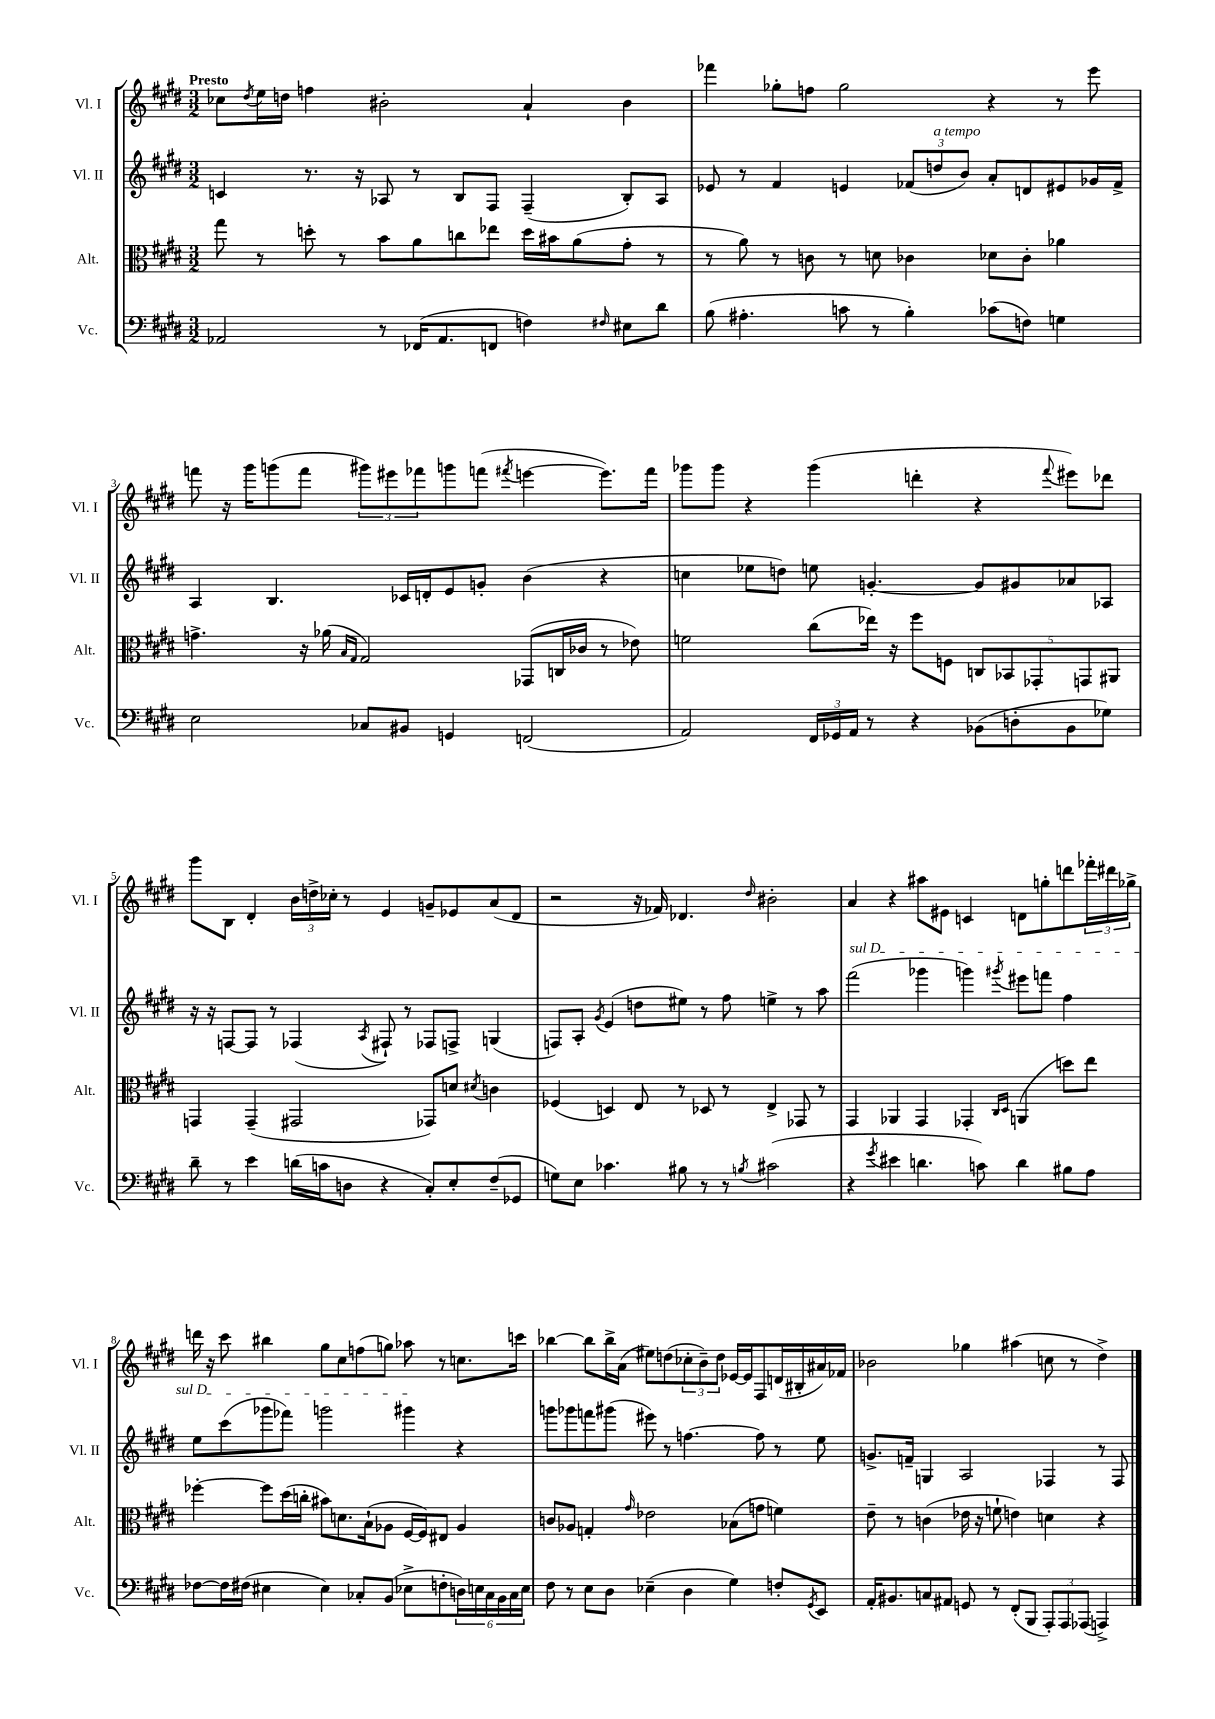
<<
\new StaffGroup <<
\new Staff = "s0" \with { instrumentName = "Vl. I" shortInstrumentName = "Vl. I" } {
    \clef treble \key e \major \numericTimeSignature \time 3/2 \tempo "Presto"
    ces''8 \acciaccatura { dis''8 } e''16 d''16 f''4 bis'2-. a'4-! bis'4 |
    fes'''4 ges''8-. f''8 ges''2 r4 r8 e'''8 |
    f'''8 r16 gis'''16 g'''8( f'''8 \tuplet 3/2 { gis'''8) eis'''8 fes'''8 } g'''8 f'''8( \acciaccatura { fis'''8 } e'''4~ e'''8.) fis'''16 |
    ges'''8 ges'''8 r4 ges'''4( d'''4-. r4 \appoggiatura { fis'''8 } eis'''8) des'''8 |
    gis'''8 b8 dis'4-. \tuplet 3/2 { b'16 d''16-> ces''16-. } r8 e'4 g'8-- ees'8 a'8( dis'8 |
    r2 r16 fes'16) des'4. \grace { dis''16 } bis'2-. |
    a'4 r4 ais''8 eis'8 c'4 d'8 g''8-. d'''8 \tuplet 3/2 { fes'''16-. dis'''16 ges''16-> } |
    d'''16 r16 cis'''8 bis''4 gis''8 cis''8 f''8( g''8) aes''8 r8 c''8. c'''16 |
    bes''4~ bes''8 bes''16-> a'16( eis''8) d''8( \tuplet 3/2 { ces''8-. b'8--) d''8 } ees'16~ ees'16 fis8 d'16( bis16-. ais'16) fes'16 |
    bes'2 ges''4 ais''4( c''8 r8 dis''4->) \bar "|." |
}
\new Staff = "s1" \with { instrumentName = "Vl. II" shortInstrumentName = "Vl. II" } {
    \clef treble \key e \major \numericTimeSignature \time 3/2
    c'4 r8. r16 aes8 r8 b8 fis8 fis4--( b8-.) aes8 |
    ees'8 r8 fis'4 e'4 \tuplet 3/2 { fes'8( d''8^\markup { \italic "a tempo" } b'8) } a'8-. d'8 eis'8 ges'16 fes'16-> |
    a4 b4. ces'16 d'16-. e'8 g'8-. b'4( r4 |
    c''4 ees''8 d''8) e''8 g'4.~-. g'8 gis'8 aes'8 aes8 |
    r16 r16 f8~ f8 r8 fes4( \acciaccatura { a8 } fis8-!) r8 fes8 f8-> g4( |
    f8) a8-. \acciaccatura { gis'8 } e'4( d''8 eis''8) r8 fis''8 e''4-> r8 a''8 |
    \once \override TextSpanner.bound-details.left.text = \markup { \italic "sul D" } fis'''2\startTextSpan( ges'''4 g'''4) \acciaccatura { gis'''8 } eis'''8 f'''8 fis''4 |
    e''8 cis'''8( ges'''8 fes'''8) g'''2 gis'''4\stopTextSpan r4 |
    g'''8 ges'''8 f'''8 gis'''8( eis'''8) r8 f''4.~ f''8 r8 e''8 |
    g'8.-> f'16-- g4 a2 fes4 r8 fes8 \bar "|." |
}
\new Staff = "s2" \with { instrumentName = "Alt." shortInstrumentName = "Alt." } {
    \clef alto \key e \major \numericTimeSignature \time 3/2
    gis''8 r8 d''8-. r8 b'8 a'8 c''8 ees''8 d''16 bis'16 a'8( gis'8-. r8 |
    r8 a'8) r8 c'8 r8 d'8 ces'4 des'8 ces'8-. aes'4 |
    g'4.-> r16 aes'16( \grace { b16 gis16 } gis2) ges,8( c16 ces'16 r8 ees'8) |
    f'2 cis''8( ees''16) r16 fis''8 f8 \tuplet 5/4 { c8 bes,8 ges,8-. g,8 ais,8 } |
    g,4 g,4--( gis,2 ges,8) d'8 \acciaccatura { dis'8 } c'4 |
    fes4( d4) e8 r8 des8 r8 e4-> ges,8 r8 |
    gis,4 aes,4 gis,4 ges,4-. \grace { cis16 dis16 } a,4( d''8) e''8 |
    fes''4~-. fes''8 dis''16( c''16-. bis'8) d'8. b16-!( aes8 fis16~ fis16) eis8 aes4 |
    c'8 aes8 g4-. \grace { gis'16 } ees'2 bes8( g'8 f'4) |
    e'8-- r8 c'4( ees'16 r16 f'8-! e'4) d'4 r4 \bar "|." |
}
\new Staff = "s3" \with { instrumentName = "Vc." shortInstrumentName = "Vc." } {
    \clef bass \key e \major \numericTimeSignature \time 3/2
    aes,2 r8 fes,16( aes,8. f,8 f4) \grace { fis16 } eis8 dis'8 |
    b8( ais4.-. c'8 r8 b4-.) ces'8( f8) g4 |
    e2 ces8 bis,8 g,4 f,2( |
    a,2) \tuplet 3/2 { fis,16 ges,16 a,16 } r8 r4 bes,8( d8-. bes,8 ges8) |
    dis'8-- r8 e'4 d'16( c'16 d8 r4 cis8-.) e8-. fis8--( ges,8 |
    g8) e8 ces'4. bis8 r8 r8 \acciaccatura { b8 } cis'2( |
    r4 \acciaccatura { gis'8 } eis'4 d'4. c'8) d'4 bis8 a8 |
    fes8~ fes16 fis16( eis4 eis4) ces8-. b,8( ees8-> f8-. \tuplet 6/4 { d16) e16 ces16 b,16 ces16 e16 } |
    fis8 r8 e8 dis8 ees4--( dis4 gis4) f8-. \acciaccatura { gis,8 } e,8 |
    a,16-. bis,8. c8 ais,8 g,8 r8 fis,8-.( b,,8 \tuplet 3/2 { a,,8-.) a,,8 aes,,8( } a,,4->) \bar "|." |
}
>>
>>
